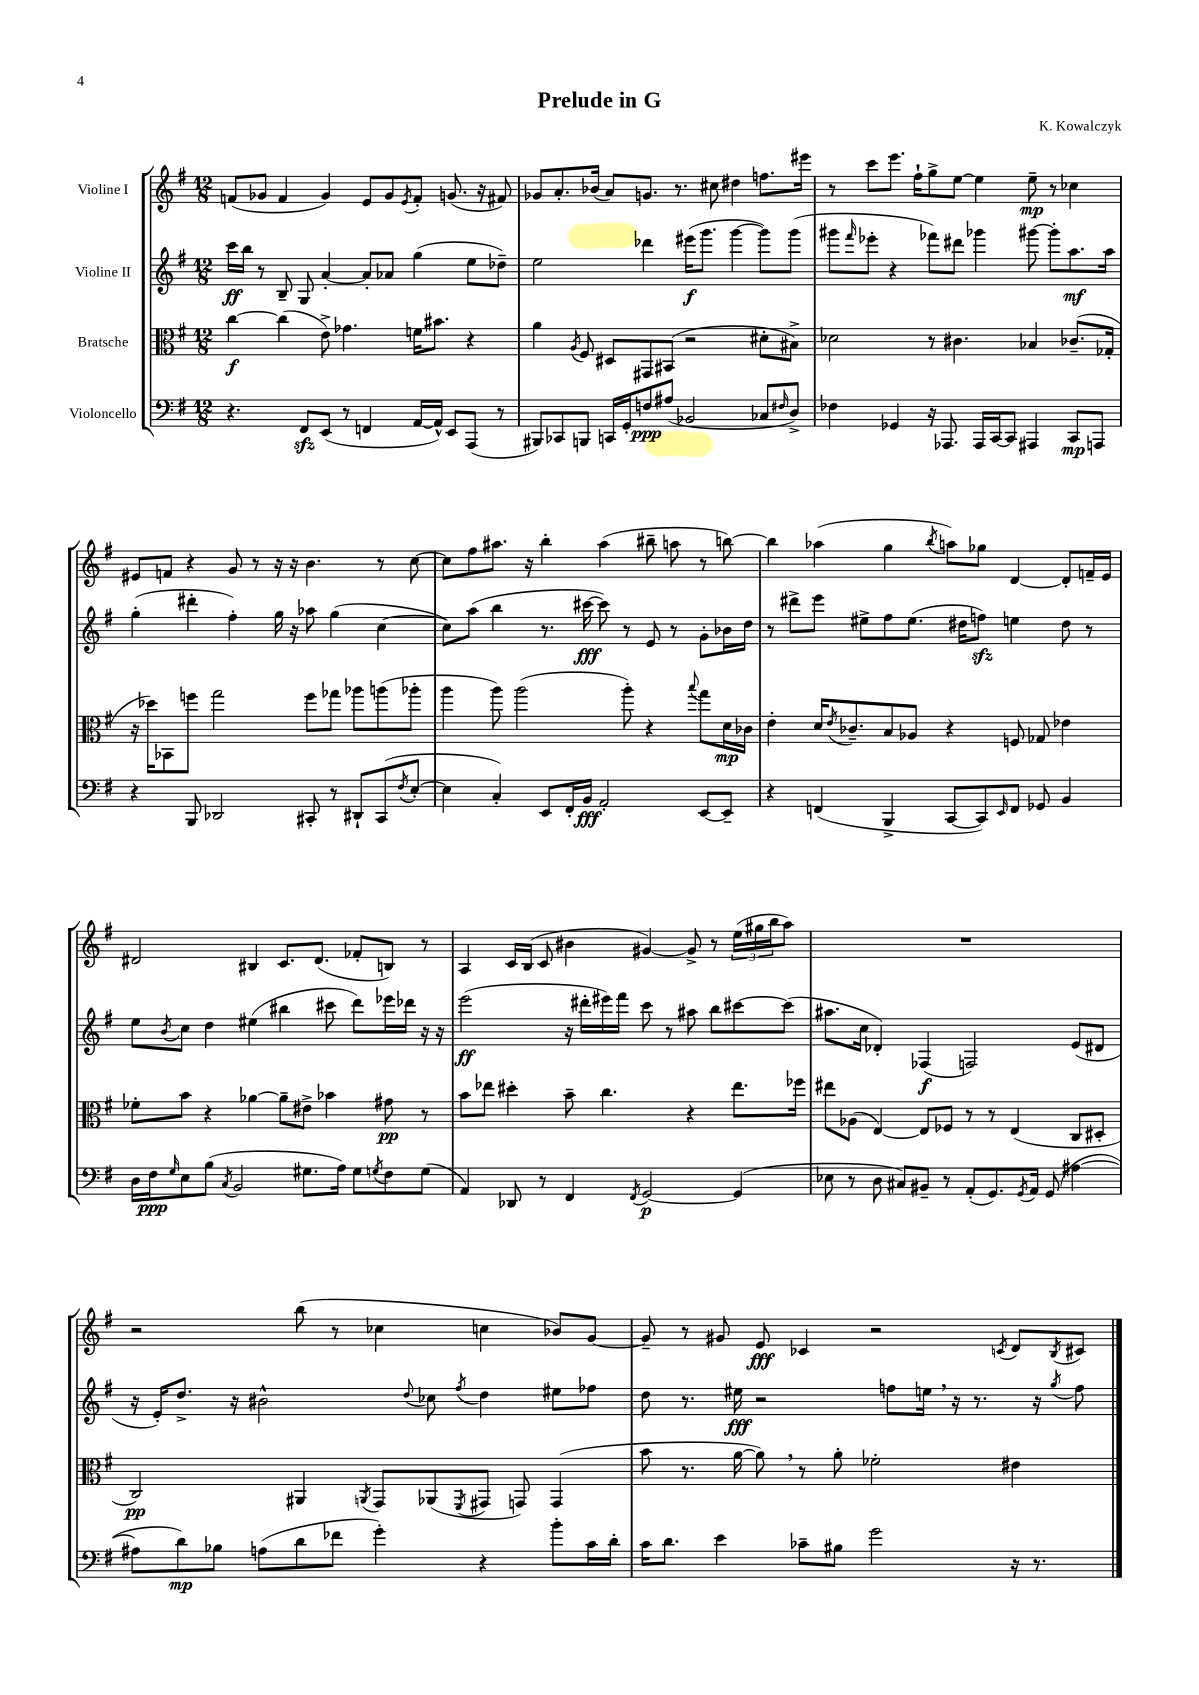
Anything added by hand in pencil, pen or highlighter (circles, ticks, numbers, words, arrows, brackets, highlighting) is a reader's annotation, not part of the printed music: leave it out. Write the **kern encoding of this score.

**kern	**dynam	**kern	**dynam	**kern	**dynam	**kern	**dynam
*part4	*part4	*part3	*part3	*part2	*part2	*part1	*part1
*staff4	*staff4	*staff3	*staff3	*staff2	*staff2	*staff1	*staff1
*I"Violoncello	*	*I"Bratsche	*	*I"Violine II	*	*I"Violine I	*
*clefF4	*	*clefC3	*	*clefG2	*	*clefG2	*
*k[f#]	*	*k[f#]	*	*k[f#]	*	*k[f#]	*
*M12/8	*	*M12/8	*	*M12/8	*	*M12/8	*
=1	=1	=1	=1	=1	=1	=1	=1
4.r	.	[4cc\	f	16ccc\LL	ff	(8fn/L	.
.	.	.	.	16bb\JJ	.	.	.
.	.	.	.	8r	.	8g-X/J	.
.	.	(4cc\]	.	8B~/	.	4f/	.
8FF#zz/L	.	.	.	8G/	.	.	.
(8EE/J	.	8e^\)	.	[4a'/	.	4g-/)	.
8r	.	4.g-X\	.	.	.	.	.
4FFn/	.	.	.	8a'/L]	.	8e/L	.
.	.	.	.	8a-X/J	.	8g-/	.
.	.	.	.	.	.	8qe/	.
[16AA/LL	.	16fn\KL	.	(4gg\	.	8f'/J	.
16AA^^/JJ])	.	8.b#X\J	.	.	.	.	.
8EE/L	.	.	.	.	.	(8.gn/	.
(8AAA/J	.	4r	.	8ee\L	.	.	.
.	.	.	.	.	.	16r	.
8r	.	.	.	8dd-X~\J)	.	8f#X/)	.
=2	=2	=2	=2	=2	=2	=2	=2
8BBB#X/L)	.	4a\	.	2ee\	.	8g-X/L	.
8CC-X/	.	.	.	.	.	8.a'/	.
.	.	8qA/	.	.	.	.	.
8BBBn/J	.	8F#/	.	.	.	.	.
.	.	.	.	.	.	(16b-X/Jk	.
16CCn/LL	.	8D#X/L	.	.	.	8a/L)	.
16GG'/J	.	.	.	.	.	.	.
8Fn/	ppp	8GG#X/	.	4ddd-X\	.	8.gn/J	.
(8A#X/J	.	(8BB#X/J	.	.	.	.	.
.	.	.	.	.	.	8.r	.
2BB-X/	.	2r	.	(16eee#X\KL	f	.	.
.	.	.	.	8.ggg\J	.	.	.
.	.	.	.	.	.	8cc#X\	.
.	.	.	.	[4ggg\	.	4dd#X\	.
8C-X/L	.	8d#X'\L	.	8ggg\L])	.	8.ffn\L	.
16qqF#X/	.	.	.	.	.	.	.
8D^/J)	.	8B#X^\J)	.	(8ggg\J	.	.	.
.	.	.	.	.	.	16eee#X\Jk	.
=3	=3	=3	=3	=3	=3	=3	=3
4F-X\	.	2d-X\	.	8ggg#X\L	.	8r	.
.	.	.	.	16qqfff#/	.	.	.
.	.	.	.	8eee-X'\J	.	8ccc\L	.
4GG-X/	.	.	.	4r	.	8.eee\J	.
.	.	.	.	.	.	16ff#`\KL	.
16r	.	8r	.	8fff-X\L)	.	8gg^\	.
8.AAA-X/	.	.	.	.	.	.	.
.	.	4.c#X\	.	8ddd#X\J	.	[8ee\J	.
16AAA-/LL	.	.	.	4ggg-X\	.	4ee\]	.
[16CC/J	.	.	.	.	.	.	.
8CC/J]	.	.	.	.	.	.	.
4AAA#X/	.	4B-X/	.	[8ggg#X\	.	8ee~\	mp
.	.	.	.	8ggg#'\L]	.	8r	.
8CC/L	mp	(8.c-X~/L	.	8.aa\	mf	4cc-X\	.
8AAAn/J	.	.	.	.	.	.	.
.	.	16G-X'/Jk	.	16aa\Jk	.	.	.
!!LO:LB:g=z
=4	=4	=4	=4	=4	=4	=4	=4
4r	.	16r	.	(4gg'\	.	8e#X/L	.
.	.	16dd-X\KL)	.	.	.	.	.
.	.	8BB-X\	.	.	.	8fn/J	.
8BBB/	.	8ffn\J	.	4ddd#X'\	.	4r	.
2DD-X/	.	2gg\	.	.	.	.	.
.	.	.	.	4ff#'\)	.	8g/	.
.	.	.	.	.	.	8r	.
.	.	.	.	16gg\	.	16r	.
.	.	.	.	16r	.	16r	.
8CC#X'/	.	8ff\L	.	8aa-X\	.	4.b\	.
8r	.	8gg-X\J	.	(4gg\	.	.	.
8DD#X`/L	.	8aa-X\L	.	.	.	.	.
(8CC#/	.	(8aan\	.	[4cc\	.	8r	.
8qF#/	.	.	.	.	.	.	.
[8E'/J	.	8aa-X'\J	.	.	.	[8cc\	.
=5	=5	=5	=5	=5	=5	=5	=5
4E\]	.	4aa\	.	8cc\L])	.	8cc\L]	.
.	.	.	.	(8aa\J	.	8ff#\	.
4C'/)	.	8aa\)	.	4bb\	.	8.aa#X\J	.
.	.	(2aa\	.	.	.	.	.
.	.	.	.	.	.	16r	.
8EE/L	.	.	.	8.r	.	4bb'\	.
16FF#'/L	.	.	.	.	.	.	.
16BB/JJ	fff	.	.	[16ccc#X\	fff	.	.
2AA'/	.	.	.	8ccc#\])	.	(4aa#\	.
.	.	8aa'\)	.	8r	.	.	.
.	.	4r	.	8e/	.	8bb#X~\	.
.	.	.	.	8r	.	8aan\	.
.	.	8qqbb/	.	.	.	.	.
[8EE/L	.	8gg\L	.	8g'\L	.	8r	.
8EE~/J]	.	16d\L	mp	16b-X\L	.	[8bbn\)	.
.	.	16c-X\JJ	.	16dd\JJ	.	.	.
=6	=6	=6	=6	=6	=6	=6	=6
4r	.	4e'\	.	8r	.	4bb\]	.
.	.	.	.	8ddd#X^\L	.	.	.
(4FFn/	.	16d/KL	.	8eee\J	.	(4aa-X\	.
.	.	8qe/	.	.	.	.	.
.	.	8.c-X~/	.	.	.	.	.
.	.	.	.	8ee#X^\L	.	.	.
4BBB^/	.	8B/	.	8ff#\	.	4gg\	.
.	.	8A-X/J	.	(8.ee#\J	.	.	.
.	.	.	.	.	.	8qbb/	.
[8CC/L	.	4r	.	.	.	8aan\L)	.
.	.	.	.	16dd#X\KL	.	.	.
8CC/])	.	.	.	8ffnzz\J)	.	8gg-X\J	.
16qqEE/	.	.	.	.	.	.	.
8FF/J	.	8Fn/	.	4een\	.	[4d/	.
8GG-X/	.	8G-X/	.	.	.	.	.
4BB/	.	4e-X\	.	8dd#\	.	8d'/L]	.
.	.	.	.	8r	.	16fn~/L	.
.	.	.	.	.	.	16e/JJ	.
!!LO:LB:g=z
=7	=7	=7	=7	=7	=7	=7	=7
16D\LL	.	8f-X'\L	.	8ee\L	.	2d#X/	.
16F#\J	ppp	.	.	.	.	.	.
16qqG/	.	.	.	8qb/	.	.	.
8E\	.	8b\J	.	8cc\J	.	.	.
(8B\J	.	4r	.	4dd\	.	.	.
8qC/	.	.	.	.	.	.	.
2BB/	.	.	.	.	.	.	.
.	.	[4a-X\	.	(4ee#X\	.	4B#X/	.
.	.	8a-~\L]	.	4bb#X\	.	8.c/L	.
8.G#X\L	.	8e#X^\J	.	.	.	.	.
.	.	.	.	.	.	(8.d#/J	.
.	.	4b-X\	.	8ccc#X\	.	.	.
16A\Jk)	.	.	.	.	.	.	.
8G#\L	.	.	.	8ddd\L)	.	8f-X'/L	.
8qGn/	.	.	.	.	.	.	.
8F#\	.	8g#X\	pp	16eee-X\L	.	8Bn/J)	.
.	.	.	.	16ddd-X\JJ	.	.	.
(8G\J	.	8r	.	16r	.	8r	.
.	.	.	.	16r	.	.	.
=8	=8	=8	=8	=8	=8	=8	=8
4AA/)	.	8b\L	.	(2eee\	ff	4A/	.
.	.	8ee-X\J	.	.	.	.	.
8DD-X/	.	4dd#X'\	.	.	.	16c/LL	.
.	.	.	.	.	.	(16B/JJ	.
8r	.	.	.	.	.	8c/	.
4FF#/	.	8b~\	.	16r	.	4b#X\	.
.	.	.	.	16ddd#X'\LL	.	.	.
.	.	4.cc\	.	16eee#X\)	.	.	.
.	.	.	.	16fff#\JJ	.	.	.
8qFF#/	.	.	.	.	.	.	.
[2GG/	p	.	.	8ccc\	.	[4g#X/)	.
.	.	.	.	8r	.	.	.
.	.	4r	.	8aa#X\	.	8g#^/]	.
.	.	.	.	8bb\L	.	8r	.
(4GG/]	.	8.ee-\L	.	[8ccc#X\	.	(24ee\LL	.
.	.	.	.	.	.	24gg#X\	.
.	.	.	.	.	.	24bb\J	.
.	.	.	.	(8ccc#\J]	.	8aa\J)	.
.	.	16ff-X\Jk	.	.	.	.	.
=9	=9	=9	=9	=9	=9	=9	=9
8E-X\	.	8ee#X\L	.	8.aa#X\L	.	1.r	.
8r	.	(8A-X\J	.	.	.	.	.
.	.	.	.	16cc\Jk	.	.	.
8D\	.	[4E/)	.	4d-X'/)	.	.	.
8C#X/L)	.	.	.	.	.	.	.
8BB#X~/J	.	8E/L]	.	(4F-X/	f	.	.
8r	.	8F-X/J	.	.	.	.	.
(8AA'/L	.	8r	.	2Fn/)	.	.	.
8.GG/)	.	8r	.	.	.	.	.
.	.	(4E/	.	.	.	.	.
8qGG/	.	.	.	.	.	.	.
16AA/Jk	.	.	.	.	.	.	.
(8GG/	.	.	.	.	.	.	.
[4A#X\	.	8C/L	.	(8e/L	.	.	.
.	.	8D#X'/J	.	8d#X/J	.	.	.
!!LO:LB:g=z
=10	=10	=10	=10	=10	=10	=10	=10
8A#X\L]	.	2C/)	pp	16r	.	2r	.
.	.	.	.	16e'/KL)	.	.	.
8d\)	mp	.	.	8.dd^/J	.	.	.
8B-X\J	.	.	.	.	.	.	.
.	.	.	.	16r	.	.	.
(8An\L	.	.	.	2b#X^^\	.	.	.
8d\	.	4AA#X/	.	.	.	(8bb\	.
8f-X\J	.	.	.	.	.	8r	.
.	.	8qAAn/	.	.	.	.	.
4g'\)	.	8GG/L	.	.	.	4cc-X\	.
.	.	.	.	8qqdd/	.	.	.
.	.	(8AA-X/	.	8cc-X\	.	.	.
.	.	8qFF#/	.	8qff#/	.	.	.
4r	.	8GG#X/J	.	4dd\	.	4ccn\	.
.	.	8GGn/)	.	.	.	.	.
8b'\L	.	(4GG/	.	8ee#X\L	.	8b-X/L)	.
16c\L	.	.	.	8ff-X\J	.	[8g/J	.
16d'\JJ	.	.	.	.	.	.	.
=11	=11	=11	=11	=11	=11	=11	=11
16c\KL	.	8b\	.	8dd\	.	8g~/]	.
8.d\J	.	.	.	.	.	.	.
.	.	8.r	.	8.r	.	8r	.
4e\	.	.	.	.	.	8g#X/	.
.	.	[16a\	.	16ee#X\	fff	.	.
.	.	8a,\])	.	2r	.	8e/	fff
8c-X~\L	.	8r	.	.	.	4c-X/	.
8B#X\J	.	8a'\	.	.	.	.	.
2g\	.	2f-X'\	.	.	.	2r	.
.	.	.	.	8ffn\L	.	.	.
.	.	.	.	16een,\Jk	.	.	.
.	.	.	.	16r	.	.	.
.	.	.	.	8.r	.	.	.
.	.	.	.	.	.	8qcn/	.
16r	.	4e#X\	.	.	.	8d/L	.
8.r	.	.	.	16r	.	.	.
.	.	.	.	8qgg/	.	8qB/	.
.	.	.	.	8ff\	.	8c#X/J	.
==	==	==	==	==	==	==	==
*-	*-	*-	*-	*-	*-	*-	*-
